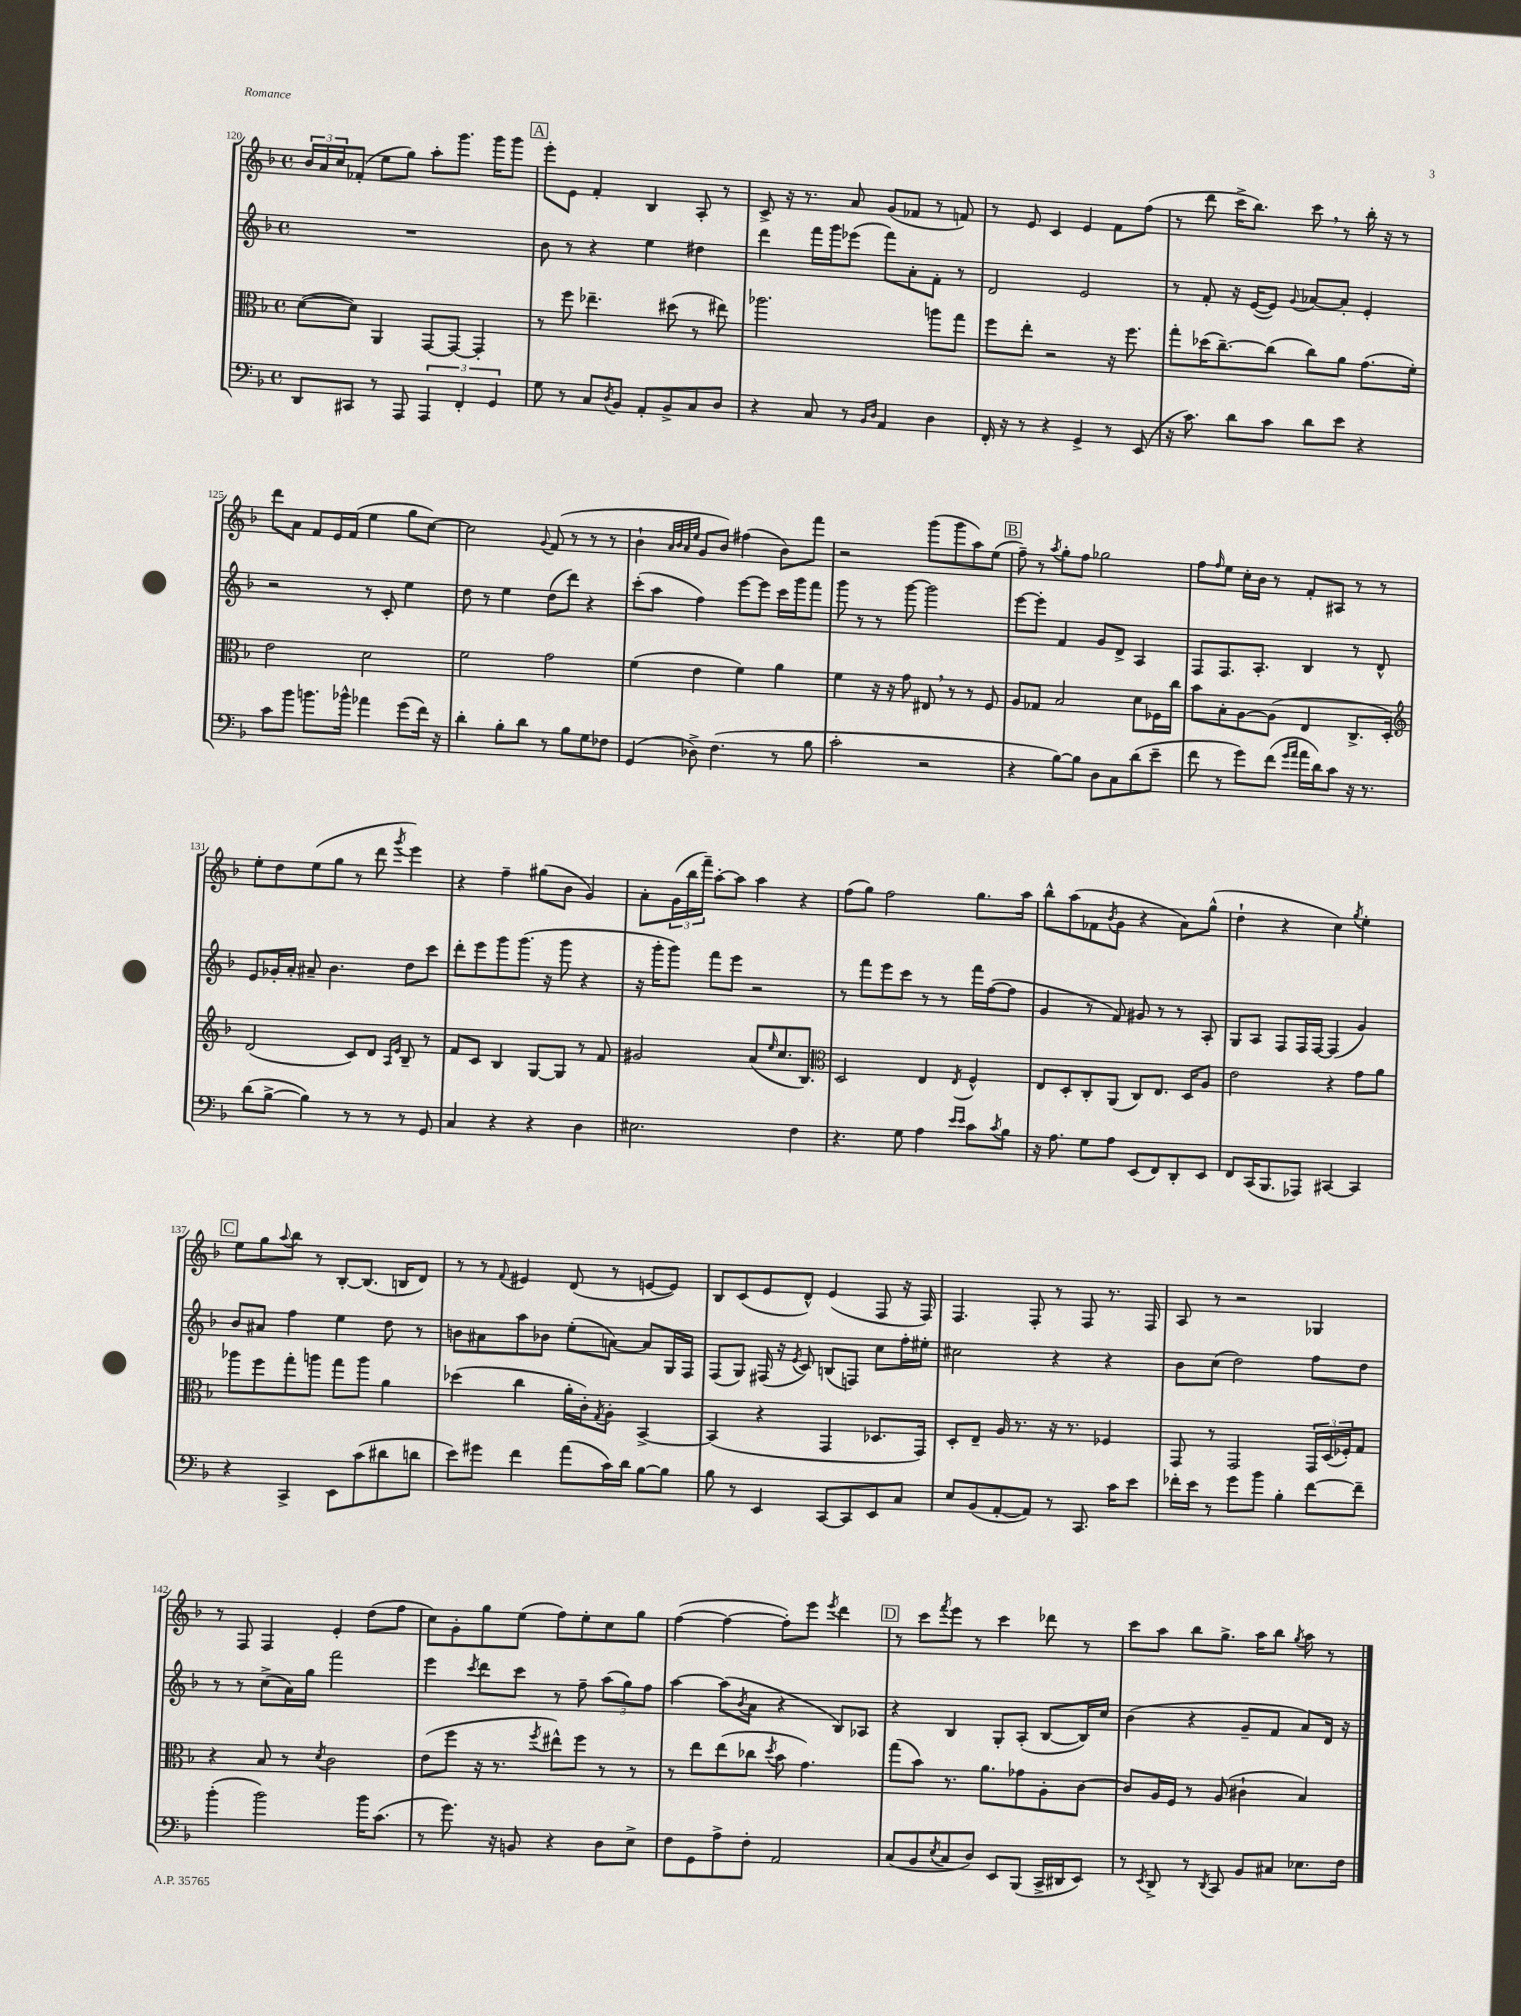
<<
\new StaffGroup <<
\new Staff = "s0" {
    \clef treble \key f \major \defaultTimeSignature \time 4/4
    \tuplet 3/2 { bes'16 a'16 c''16 } fes'8-.( e''8 g''8) a''8-. g'''8. g'''16 g'''8 |
    \mark \markup { \box "A" } e'''8-. e'8 f'4-. bes4 a8-. r8 |
    c'8-> r16 r8. a'8 g'8( fes'8 r8 f'8) |
    r8 e'8 c'4 e'4 f'8 f''8( |
    r8 d'''8 c'''16-> bes''8.) c'''8 \breathe r8 bes''16-. r16 r8 |
    d'''8 a'8 f'8 e'16 f'16( e''4 g''8 c''8~) |
    c''2 \appoggiatura { g'8 } f'8( r8 r8 r8 |
    bes'4-! \grace { a'32 bes'32 a'32 e''32 } g'8 bes'8) fis''4( bes'8) f'''8 |
    r2 g'''8( g'''8 a''8) e''8( |
    \mark \markup { \box "B" } f''8--) r8 \acciaccatura { a''8 } g''8-. f''8 ges''2 |
    f''8 \grace { f''16 } e''8 c''16-. bes'16 r8 f'8-. ais8 r8 r8 |
    e''8-. d''8 e''8( g''8 r8 d'''8 \acciaccatura { g'''8 } e'''4) |
    r4 f''4-- gis''8( bes'8 g'4) |
    a'8-. \tuplet 3/2 { g'16( bes''16 f'''16--) } a''8~-. a''8 a''4 r4 |
    f''8( g''8) f''2 g''8. a''16 |
    bes''8-^ a''8( fes'8 \acciaccatura { bes'8 } g'8 r4 a'8) g''8-^( |
    d''4-! r4 c''4) \acciaccatura { g''8 } e''4-. |
    \mark \markup { \box "C" } e''8 g''8 \appoggiatura { a''8 } bes''8 r8 bes8~-. bes8.( b16 d'8) |
    r8 r8 \appoggiatura { f'8 } eis'4 d'8( r8 e'8~ e'8) |
    bes8 c'8( e'8 d'8-^) e'4( f8 r16 f16) |
    f4. f8-. r8 f8 r8. f16 |
    a8 r8 r2 ges4 |
    r8 f8 f4 e'4-. d''8( f''8 |
    c''8) g'8-. g''8 e''8( f''8) e''8-. c''8 g''8 |
    f''4~( f''4~ f''8-.) e'''8 \acciaccatura { e'''8 } d'''4 |
    \mark \markup { \box "D" } r8 c'''8 \acciaccatura { f'''8 } e'''8 r8 c'''4 des'''8 r8 |
    c'''8 a''8 bes''8 g''8.-> a''16 bes''8 \acciaccatura { g''8 } a''8 r8 \bar "|." |
}
\new Staff = "s1" {
    \clef treble \key f \major \defaultTimeSignature \time 4/4
    R1 |
    \mark \markup { \box "A" } bes'8 r8 r4 e''4 dis''4 |
    d'''4 f'''16 g'''16 ees'''8( f'''8) a'8-. f'8-. r8 |
    d'2 e'2 |
    r8 f'8-. r16 e'16~( e'8) \appoggiatura { g'8 } aes'8~ aes'8-. e'4-. |
    r2 r8 c'8-. e''4 |
    d''8 r8 e''4 d''8( d'''8) r4 |
    c'''8-.( a''8 f''4) e'''8~ e'''8 c'''16 g'''16 f'''8 |
    g'''8 r8 r8 g'''8~ g'''2 |
    \mark \markup { \box "B" } e'''8~ e'''8-. f'4 g'8 d'8-> a4 |
    f8 f8. a8.-. bes4 r8 d'8-^ |
    e'8 ges'16-. a'16-. ais'8-- bes'4. d''8 c'''8 |
    d'''8-. e'''8 g'''8 g'''8.( r16 g'''8 r4 |
    r16 g'''16-. g'''8) f'''8 e'''8 r2 |
    r8 f'''8 e'''8 c'''8 r8 r8 f'''16 f''16~( f''8 |
    g'4 r8 f'8) gis'8 r8 r8 a8-. |
    g8 a8 f8 f16 f16~ f4( g'4) |
    \mark \markup { \box "C" } bes'8 ais'8 f''4 e''4 d''8 r8 |
    b'8 ais'8 a''8 bes'8 e''8-.( a'8~) a'8 g16 f16 |
    f8( g8) fis16( r16 \acciaccatura { e'8 } c'8) b8( f8) c''8 f''16-. eis''16-. |
    cis''2 r4 r4 |
    bes'8 c''8( d''2) f''8 d''8 |
    r8 r8 c''8->( a'16) g''16 f'''2 |
    e'''4 \acciaccatura { c'''8 } d'''8 c'''8 r8 f''8-- \tuplet 3/2 { a''8( g''8) f''8 } |
    a''4~ a''8( \acciaccatura { bes'8 } a'8 r4 bes8) aes8 |
    \mark \markup { \box "D" } r4 bes4 g8-. a8-.( bes8~ bes16) c''16 |
    bes'4( r4 g'8-- f'8 a'8) d'16 r16 \bar "|." |
}
\new Staff = "s2" {
    \clef alto \key f \major \defaultTimeSignature \time 4/4
    d'8~( d'8) a,4 g,8~ g,8~ g,4-. |
    \mark \markup { \box "A" } r8 f''8 ees''4.-- dis''8( r8 eis''8) |
    aes''2. a''8 g''8 |
    f''8 e''8-. r2 r16 f''8. |
    g''8-. des''16( c''8.~--) c''8( c''8) a'8 g'8.( f'16-.) |
    e'2 d'2 |
    f'2 g'2 |
    f'4( e'4 f'4) a'4 |
    f'4 r16 r16 g'8 eis8 \breathe r8 r8 f8 |
    \mark \markup { \box "B" } a8 ges8 bes2 d'8 fes16 c''16 |
    bes'8 bes8-. a8~ a8( e4 c8.-> d16-.) |
    \clef treble d'2( c'8) d'8 \grace { a16 e'16 } bes8-- r8 |
    f'8 c'8 bes4 g8~ g8 r8 f'8 |
    gis'2 a'8( \grace { e''16 } c''8. bes8.) |
    \clef alto d2 e4 \acciaccatura { e8 } f4-^ |
    e8 d8-. c8-. a,8( c8) e8. d16 a8 |
    e'2 r4 g'8 a'8 |
    \mark \markup { \box "C" } aes''8 f''8 g''8-. a''8 g''8 a''8 a'4 |
    des''4( c''4 a'16-. c'16-.) \acciaccatura { g8 } a8-. bes,4~-> |
    bes,4( r4 g,4 des8. g,16) |
    d8-. e8-- a16 r8. r16 r8. fes4 |
    g,8 r8 g,2 \tuplet 3/2 { g,16 d16( fes16-.) } g8 |
    r4 bes8 r8 \acciaccatura { d'8 } c'2 |
    e'8( f''8 r16 r8. \acciaccatura { f''8 } eis''8-^) f''8 r8 r8 |
    r8 e''8 e''8( ces''8 \acciaccatura { d''8 } bes'8 g'4.) |
    \mark \markup { \box "D" } g''8( bes'8) r8. a'8. ges'8 a8-. c'8~ |
    c'8 a16 f16 r8 a8( cis'4-! bes4) \bar "|." |
}
\new Staff = "s3" {
    \clef bass \key f \major \defaultTimeSignature \time 4/4
    d,8 cis,8 r8 a,,8 \tuplet 3/2 { a,,4 f,4-. g,4 } |
    \mark \markup { \box "A" } g8 r8 c8 \acciaccatura { d8 } bes,8 a,8-. bes,8-> c8 d8 |
    r4 c8 r8 \grace { bes,16 d16 } a,4 d4 |
    f,16-. r16 r8 r4 g,4-> r8 e,8( |
    r16 c'8.) d'8 c'8 d'8 e'8 r4 |
    c'8 bes'8 b'8. bes'16-^ aes'4 g'8( f'16) r16 |
    d'4-. bes8-. d'8 r8 bes8 g8 fes8 |
    g,4( des8->) f4.( r8 bes8 |
    c'2-. r2 |
    \mark \markup { \box "B" } r4 bes8~) bes8 d8 c8 d'8( e'8-- |
    f'8 r8 g'8) f'8( \grace { g'16 a'16 } a'16 d'16) c'8 r16 r8. |
    d'8( bes8~-> bes4) r8 r8 r8 g,8 |
    c4 r4 r4 d4 |
    eis2. f4 |
    r4. g8 a4 \grace { e'16 e'16 } c'8 \acciaccatura { c'8 } bes8 |
    r16 a8. g8 a8 e,8( f,8) d,8-. e,8 |
    f,8 c,16( bes,,8. aes,,8) cis,4~ cis,4 |
    \mark \markup { \box "C" } r4 c,4-> e,8 c'8( dis'8 d'8 |
    e'8) gis'8 f'4 a'8( c'16) d'16 bes8~ bes8 |
    bes8 r8 e,4 c,8~ c,8 e,8 c8 |
    e8 bes,8( a,8~-. a,8) r8 c,8. c'16 e'8 |
    fes'16-. e'16 r8 g'8 bes'8 bes4-. fes'8~ fes'8-- |
    bes'4-.( bes'2) bes'16 c'8.( |
    r8 g'8.) r16 b,8 r4 d8 e8-> |
    f8 g,8 a8-> f8-. a,2 |
    \mark \markup { \box "D" } c8( bes,8 \acciaccatura { e8 } c8 d8) e,8 bes,,8( c,16-> dis,16 e,8) |
    r8 \acciaccatura { e,8 } d,8-> r8 \acciaccatura { d,8 } c,8 bes,8 cis8 ees8. f16 \bar "|." |
}
>>
>>
\layout { \context { \Score currentBarNumber = #120 } }
